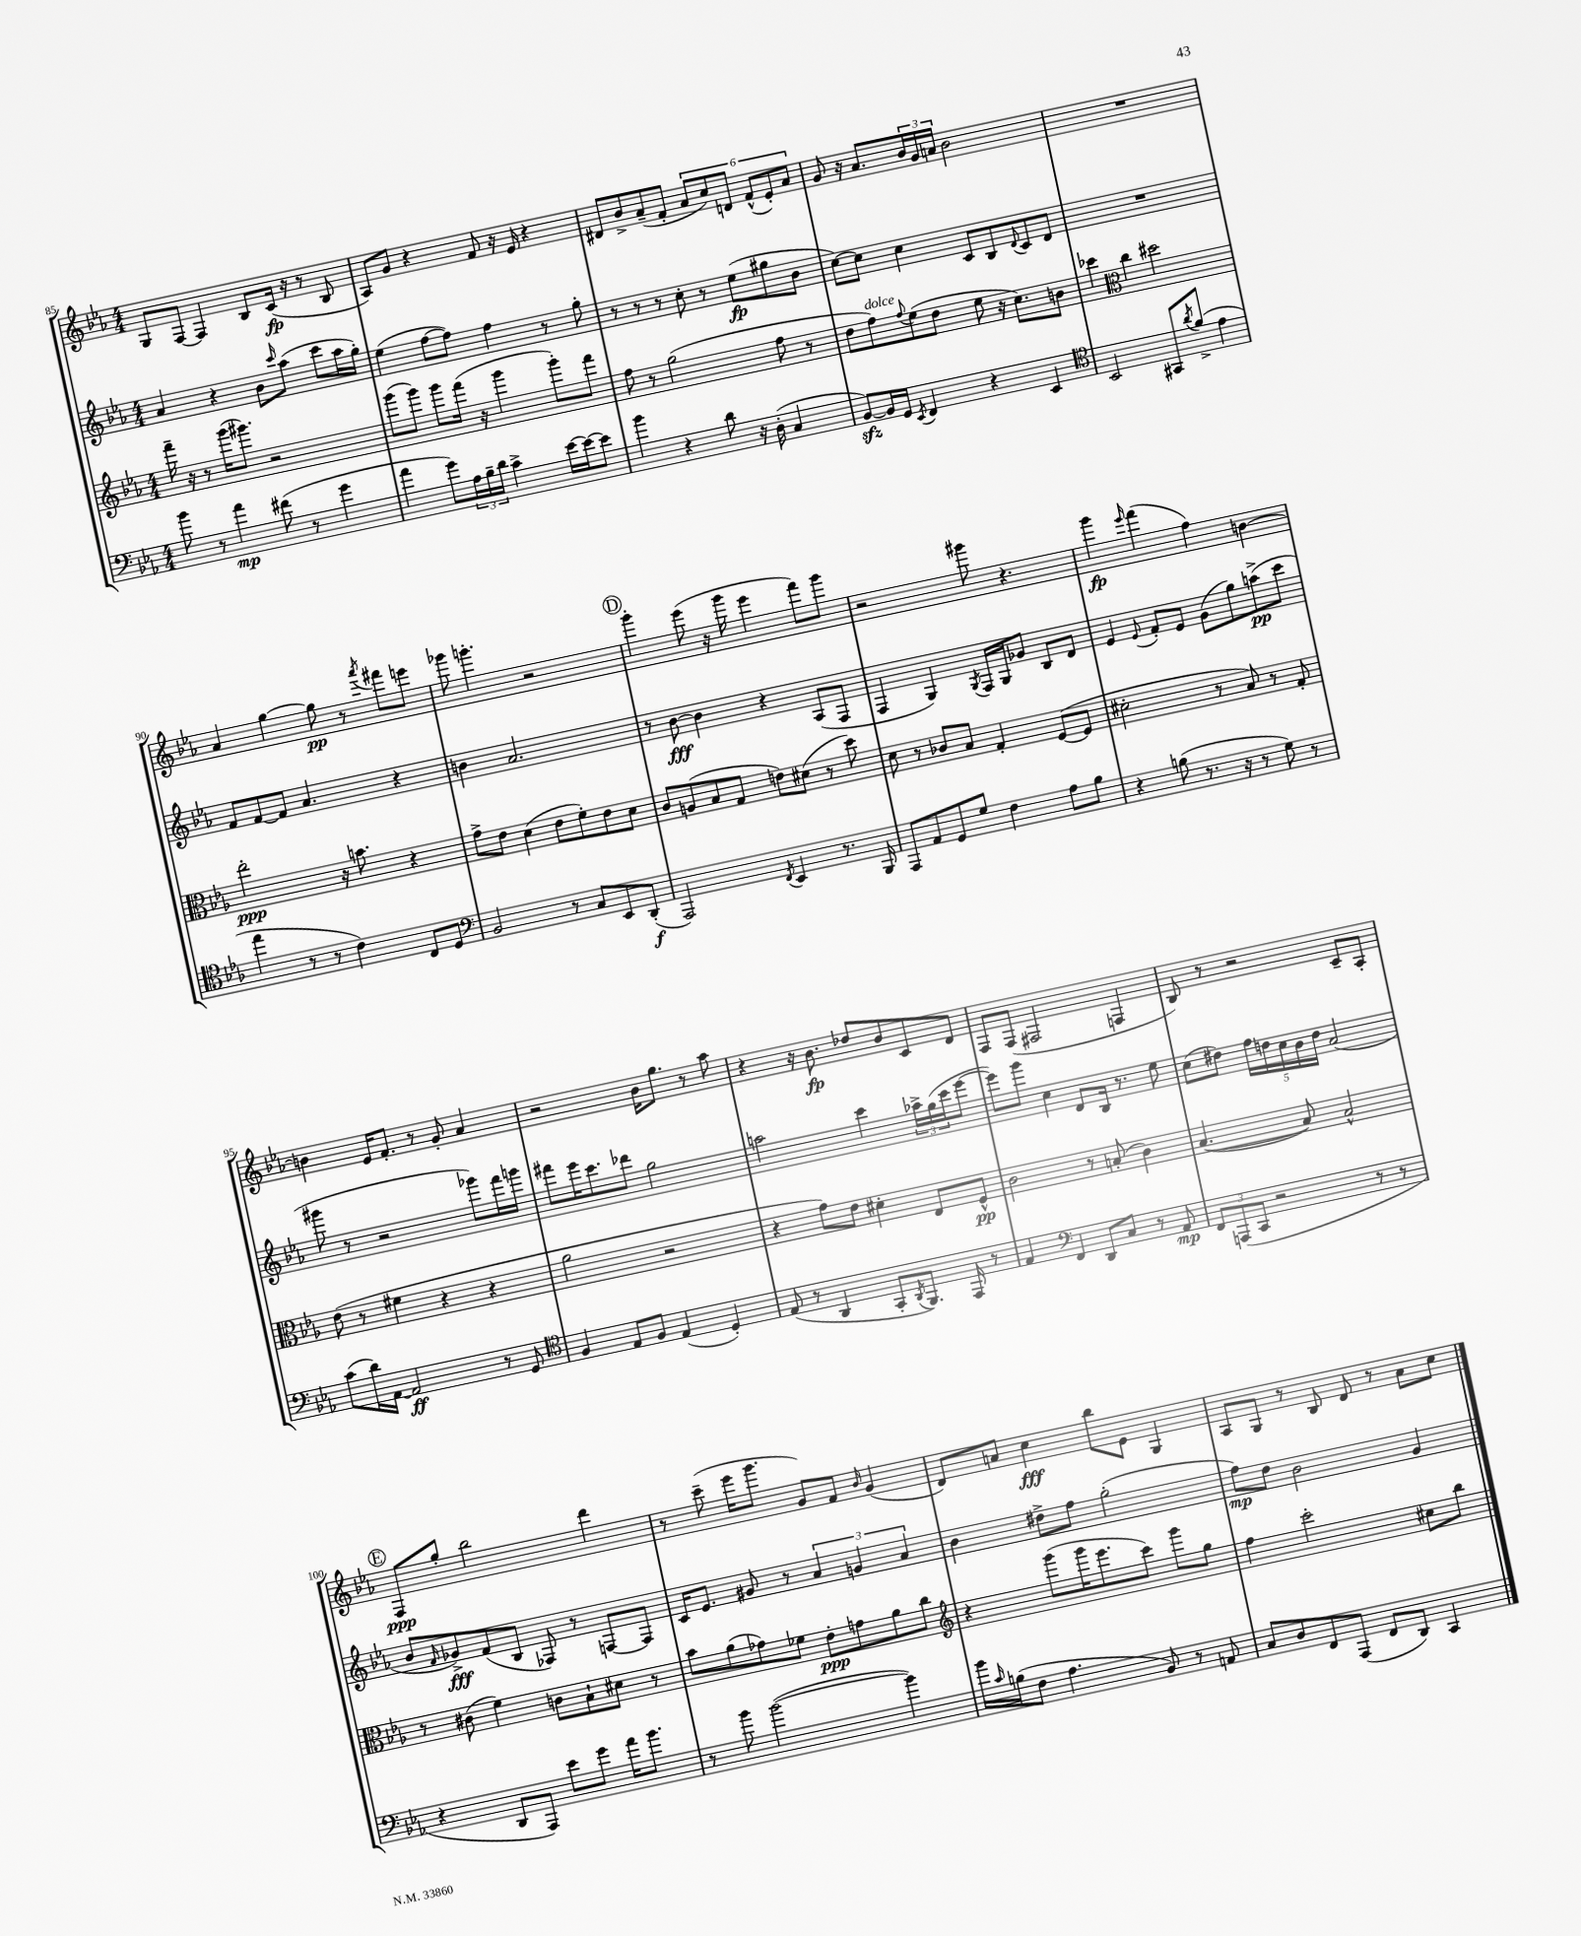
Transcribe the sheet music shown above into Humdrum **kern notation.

**kern	**kern	**kern	**kern
*staff4	*staff3	*staff2	*staff1
*clefF4	*clefG2	*clefG2	*clefG2
*k[b-e-a-]	*k[b-e-a-]	*k[b-e-a-]	*k[b-e-a-]
*M4/4	*M4/4	*M4/4	*M4/4
8b-\	16fff~\	4a-/	8G/L
.	16r	.	.
8r	8r	.	[8F/J
4a-\	(16ggg\LK	4r	4F/]
.	8.ggg#\J)	.	.
(8f#\	2r	8b-\L	8B-/L
.	.	16qqccc/	.
8r	.	(8aa-\J	(16c/Jk
.	.	.	16r
4g\	.	8ccc\L	8r
.	.	16aa-\L	8B-/
.	.	16gg'\JJ)	.
=	=	=	=
4a-\	(8ggg\L	(4ee-\	8A-/L)
.	8ggg\J)	.	8g/J
8g\L)	8ggg\L	[8ff\L	4r
24A-\L	(16fff\Jk	8ff\]J)	.
24B-~\	.	.	.
.	16r	.	.
24d\JJ	.	.	.
4c^\	4ggg\	4ff\	8f/
.	.	.	16r
.	.	.	16e-/
[16e-\LL	8ggg'\L)	8r	4r
16e-\_J	.	.	.
8e-\]J	8fff\J	8gg'\	.
=	=	=	=
4b-\	8ff\	8r	8d#/L
.	8r	8r	8b-^/
4r	(2gg\	8r	(8a-~/
.	.	8cc'\	8f'/J
8d\	.	8r	12a-/L
.	.	.	12cc/)
16r	.	(8ee-\L	.
.	.	.	12d/J
(16D'\	.	.	.
4C/	8ff\	8gg#\	(12f^^/L
.	.	.	12e-'/)
.	8r	8b-\J	.
.	.	.	12a-/J
=	=	=	=
[8BB-/L)	8dd\L	[8cc\L)	8g/
16BB-/]L	8ff\)	8cc\]J	16r
16GG/JJ	.	.	8.a-/L
8qEE-/	8qqff/	.	.
4FF/	(8ee-\	4cc\	.
.	8dd\J	.	24b-/L
.	.	.	24g/
.	.	.	24a/JJ
4r	8ee-\	8c/L	2b-\
.	16r	8B-/	.
.	8.cc\L)	.	.
.	.	8qqd/	.
4EE-/	.	8c/	.
.	8b\J	8d/J	.
=	=	=	=
*clefC4	*	*	*
2BB-/	4ccc-\	1r	1r
*	*clefC3	*	*
.	4cc\	.	.
8GG#/L	2dd#\	.	.
8qa-/	.	.	.
(8f^/J	.	.	.
4e-\	.	.	.
=	=	=	=
4ee-\	2ee-'\	8f/L	4a-/
.	.	[8f/	.
8r	.	8f/]J	[4gg\
8r	.	4.a-/	.
4c\)	16r	.	8gg\]
.	8.b\	.	.
.	.	.	8r
.	.	.	8qaaa-/
8C/L	4r	4r	8fff#\L
8D/J	.	.	8eee\J
=	=	=	=
*clefF4	*	*	*
2BB-/	8g^\L	4b\	8ggg-\
.	8e-\J	.	4.ggg'\
.	(4d\	2.a-/	.
8r	8e-\L	.	2r
8C/L	8f'\)	.	.
8EE-/	8e-\	.	.
(8DD'/J	8d\J	.	.
=	=	=	=
2AAA-/)	8c/L	8r	4ggg'\
.	(8A/	[8b-\	.
.	8B-/	4b-\]	(8eee-\
.	8G/J	.	16r
.	.	.	16ggg\
8qFF/	.	.	.
4EE-/	8e\L)	4r	4eee-\
.	(8d#\J	.	.
8.r	8r	(8A-/L	8fff\L)
.	8dd\)	8F/J	8ggg\J
16BBB-/	.	.	.
=	=	=	=
8AAA-/L	8d\	4F/	2r
8AA-/	8r	.	.
8GG/	8c-/L	4G/)	.
8G/J	8B-/J	.	.
.	.	8qG/	.
4F\	4G'/	16F/LL	8ggg#\
.	.	16G/J	.
.	.	8g-/J	4.r
8A-\L	([8F/L	8B-/L	.
8B-\J	8F/]J	8d/J	.
=	=	=	=
4r	2d#'\	4e-/	4ggg\
.	.	8qqe-/	16qqeee-/
(8B\	.	8f'/L	(4fff\
8.r	.	8e-/J	.
.	8r	(8g\L	4ff\)
16r	.	.	.
8r	8B-/)	8gg\)	.
8G\)	8r	(8aa^\	[4b\
8r	8G'/	8ccc\J	.
=	=	=	=
(8c\L	(8e-\	8ggg#\	4b\]
16d\L)	8r	8r	.
[16AA-\JJ	.	.	.
2AA-/]	4f#\	2r	16e-/LK
.	.	.	8.f'/J
.	4r	.	8r
.	.	.	8g'/
8r	4r	8ggg-\L)	4a-/
8GG/	.	16fff\L	.
.	.	16ggg\JJ	.
=	=	=	=
*clefC4	*	*	*
4F/	2a-\	8fff#\L	2r
.	.	16eee-\K	.
.	.	8.ccc\	.
8E-/L	.	.	.
8F/J	.	8ddd-\J	.
(4E-/	2r	2gg\	16b-\LK
.	.	.	8.gg\J
4D'/)	.	.	8r
.	.	.	8aa-\
=	=	=	=
(8E-/	4r	2aa\	4r
8r	.	.	.
4AA-/	8g\L)	.	16r
.	.	.	8.b-\
.	8e-\J	.	.
8GG'/L	4d#'\	4ccc\	8dd-/L
8qAA-/	.	.	.
8.FF/J)	.	.	8b-/
.	8E-/L	24aa-^\LL	8c/
.	.	(24gg\	.
16EE-/	.	.	.
.	.	24ccc\J	.
8r	8F^^/J	[8eee-\J	8d/J
=	=	=	=
4E-/	2c\	8eee-\]L)	8F/L
.	.	8ggg\J	(8F/J
*clefF4	*	*	*
4FF/	.	4cc\	2F#/
8DD/L	8r	8d/L	.
8C/J	(8B'/	16B-/Jk	.
.	.	8.r	.
8r	4c\)	.	4F/
8AA-/	.	8ee-\	.
=	=	=	=
12FF/L	([4.B-/	(8cc\L	8B-/)
(12AAA/	.	.	.
.	.	8dd#\J)	8r
12CC/J	.	.	.
2r	.	20ff\LL	2r
.	.	20dd\	.
.	.	20cc\	.
.	8B-/])	.	.
.	.	20b-\	.
.	.	20dd\JJ	.
.	2B-^^/	(2a-/	.
8r	.	.	8c~/L
8r	.	.	8A-'/J
=	=	=	=
4r	8r	8b-/L	8F/L
.	.	16qqf/	.
.	(8c#\	8g-^/)	8gg'/J
8DD/L	4f\)	(8f/	2bb-\
8AAA-/J)	.	8B-/J	.
8e-\L	8c\L	8F-/)	.
8g\J	8B-`\	8r	.
16a-\LK	8d#\J	[8F/L	4ddd\
8.b-\J	.	.	.
.	8r	8F/]J	.
=	=	=	=
8r	8b-\L	16c/LK	8r
.	.	8.e-/J	.
8b-\	(8a-\	.	(8ccc~\
([2b-\	8g-\)	8g#/	16eee-\LK
.	.	.	8.ggg\J
.	8f-\J	8r	.
.	8e-'\L	6a-/	8g/L)
.	8g\	.	8f/J
.	.	6g/	.
.	.	.	16qqb-/
4b-\])	8a-\	.	(4g/
.	.	6a-/	.
.	8cc\J	.	.
=	=	=	=
*	*clefG2	*	*
16b-\LL	4r	4b-\	8d/L)
16qqc/	.	.	.
(16B\J	.	.	.
8F\J	.	.	8a/J
4.A-\	(8ggg\L	8dd#^\L	4cc\
.	16ggg\K	8ff\J	.
.	8.eee-\	.	.
.	.	(2gg'\	8bb-\L
8BB-/)	8ccc\J)	.	8e-\J
8r	8ggg\L	.	4G/
8AA/	8gg\J	.	.
=	=	=	=
8C/L	4ff\	8ff\L)	8A-/L
8D/	.	8dd\J	8G/J
8FF/	2ccc'\	2b-\	8r
(8AAA-/J	.	.	8B-/
8FF/L	.	.	8d/
8DD/J)	.	.	8r
4CC/	8cc#\L	4g/	8a-\L
.	8bb-\J	.	8cc\J
==	==	==	==
*-	*-	*-	*-
